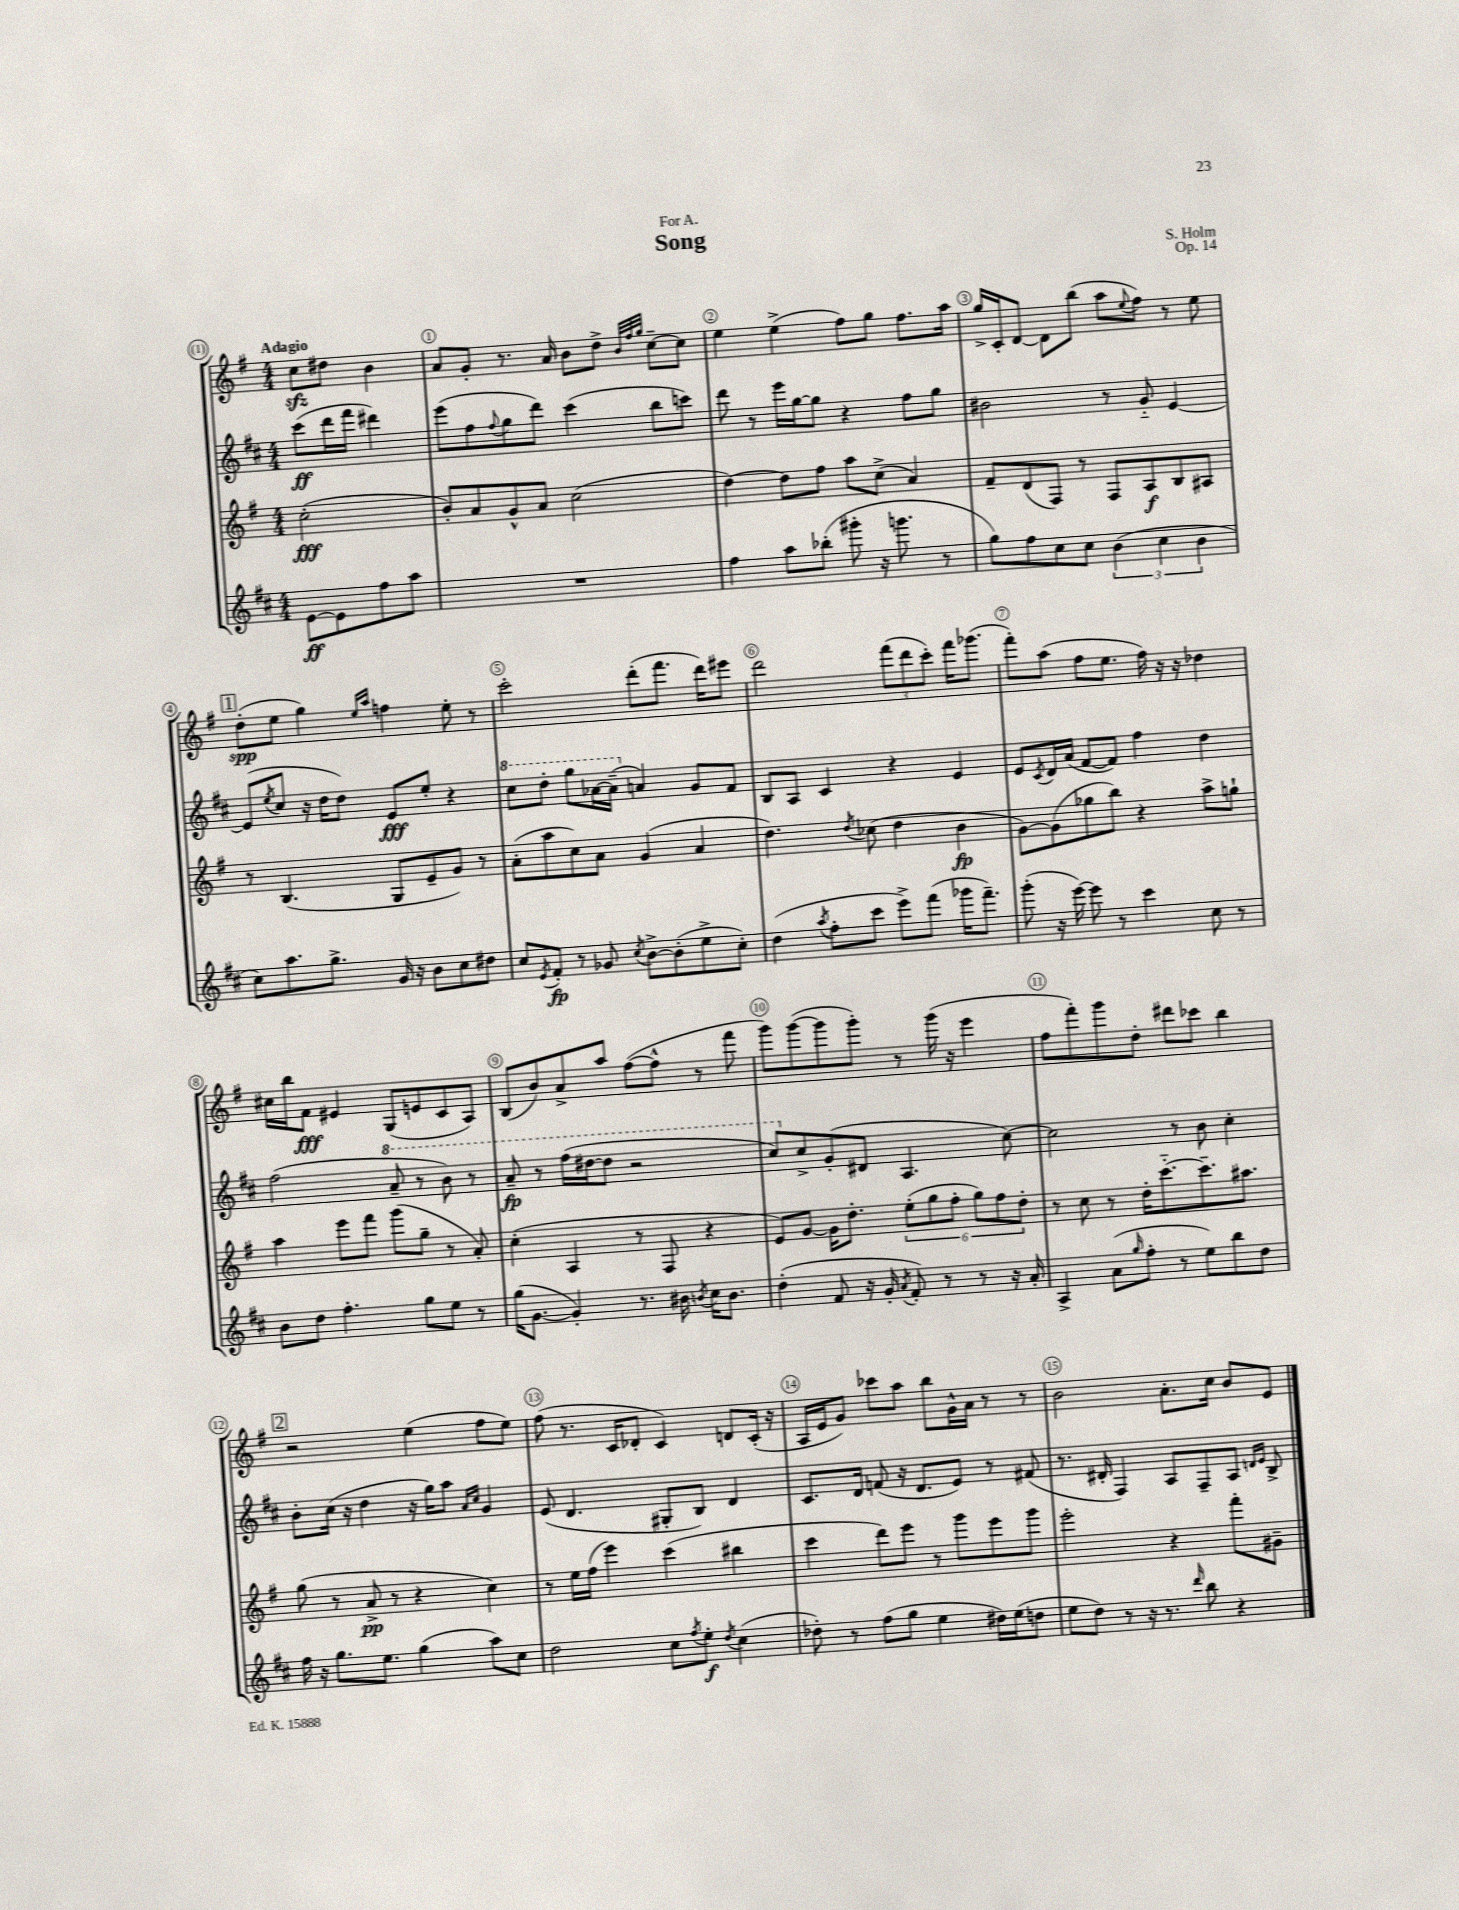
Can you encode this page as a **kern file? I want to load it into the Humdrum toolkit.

**kern	**kern	**kern	**kern
*staff4	*staff3	*staff2	*staff1
*clefG2	*clefG2	*clefG2	*clefG2
*k[f#c#]	*k[f#]	*k[f#c#]	*k[f#]
*M4/4	*M4/4	*M4/4	*M4/4
[8e	(2cc'	(8ccc#	8cc
8e]	.	16ddd	8dd#
.	.	16fff#	.
8ff#	.	4ddd#)	4b
8aa	.	.	.
=	=	=	=
1r	8b')	(8eee	8a
.	8a	8ff#	8g'
.	.	8qqff#	.
.	8g^^	8gg	8.r
.	8a	8ddd)	.
.	.	.	16a
.	(2cc	(4ccc#	8b
.	.	.	8dd^
.	.	.	32qqb
.	.	.	32qqff#
.	.	.	32qqgg
.	.	8bb	[8cc~
.	.	8ccc)	8cc]
=	=	=	=
4ff#	[4dd)	8ddd	4ee
.	.	8r	.
8aa	8dd]	16eee	(4ee^
.	.	[16gg	.
(8bb-'	8ff#	8gg]	.
8ggg#'	8aa	4r	8ff#)
16r	(8cc^	.	8gg
8.ggg	.	.	.
.	4a)	8ff#	8.ff#
8r	.	8gg	.
.	.	.	16aa
=	=	=	=
8gg)	8f#~	2b#	16gg^
.	.	.	16c'
8ff#	(8d	.	[8d
8cc#	8F#)	.	8d]
8cc#	8r	.	(8bb
(6b	8F#	8r	8aa
.	.	.	8qqee
.	8A	8g'~	8ff#)
6cc#	.	.	.
.	8B	[4e	8r
6b	.	.	.
.	8A#	.	8ee
=	=	=	=
8cc#)	8r	(8e]	(8dd'
.	.	8qee	.
8.aa	(4.B	8cc#	8ee
.	.	16r	4gg)
8.gg^	.	16dd	.
.	.	8dd)	.
.	.	.	16qqee
.	.	.	16qqaa
16g	8G	8e	4ff
16r	.	.	.
8b	8e~	8ee'	.
8cc#	8g)	4r	8ee'
8dd#	8r	.	8r
=	=	=	=
8cc#	(8a'	8ccc#	2ccc'
8qe	.	.	.
8f#'	8aa	8ddd'	.
8r	8cc)	8ggg	.
8g-	8a	[16aa-	.
.	.	(16aa-~]	.
8qcc#	.	.	.
[8b^	(4g	4a)	(8ddd'
(8b']	.	.	8.fff#
8ee^	4a	8g	.
.	.	.	16ddd)
8cc#')	.	8f#	8eee#
=	=	=	=
(4dd	4.dd)	8B	2ddd
.	.	8A	.
8qaa	.	.	.
8ff#'	.	4c#	.
.	8qdd	.	.
8ccc#	(8cc-	.	.
8eee^)	4dd	4r	(12fff#
.	.	.	12ddd
(8fff#	.	.	.
.	.	.	12ccc')
16ggg-	4b	4e	16fff#
8.fff#~)	.	.	(8.ggg-
=	=	=	=
(8ggg'	[8g)	8e	8fff#')
.	.	8qc#	.
16r	(8g]	16d	(8aa
[16eee)	.	(16a	.
8eee]	8gg-	[8f#	8ff#
8r	8bb)	8f#])	8.ee
4ccc#	4r	4ff#	.
.	.	.	16ff#)
.	.	.	16r
.	.	.	16r
8cc#	8aa^	4dd	4dd-
8r	8gg`	.	.
=	=	=	=
8b	4aa	(2ff#	16cc#
.	.	.	16bb
8dd	.	.	8f#
4.ff#'	8eee	.	4e#
.	8fff#	.	.
.	(8ggg	8aa~	(8G
8gg	8gg~	8r	8e
8ee	8r	8bb)	8c
8r	8a')	8r	8A)
=	=	=	=
(16gg	(4cc'	8aa~	(8B
[8.g	.	.	.
.	.	8r	8b)
4g'])	4A	(16fff#	8a^
.	.	[16ddd#	.
.	.	8ddd#]	8aa
8.r	8r	2r	([8ff#
.	8F#	.	8ff#^^]
16b#	.	.	.
8qb	.	.	.
16cc#	4r	.	8r
8.b	.	.	.
.	.	.	8fff#
=	=	=	=
(4dd'	8e)	8ccc#)	8ggg)
.	[8g	8cc#^	([8ggg
8f#	16g]	(8g'	8ggg]
.	8.dd'	.	.
16r	.	8d#	8ggg')
16g'	.	.	.
8qa	.	.	.
8f#')	(12ee'	4.A	8r
.	12gg	.	.
8r	.	.	(16ggg
.	12ff#'	.	.
.	.	.	16r
8r	12gg)	.	4eee
.	12ff#	.	.
16r	.	[8cc#)	.
.	12dd'	.	.
16a'	.	.	.
=	=	=	=
4A^	8r	2cc#]	8ff#
.	8cc	.	8fff#')
(8a	8r	.	8ggg
16qqgg	.	.	.
8ff#'	16dd'	.	8dd'
.	[8.ccc'~	.	.
8r	.	8r	8ddd#
8ee)	8.ccc~]	8b	8ccc-
8bb	.	4cc#'	4bb
.	8.aa#	.	.
8dd	.	.	.
=	=	=	=
16ff#	(8gg	8b'	2r
16r	.	.	.
8.gg	8r	(16cc#	.
.	.	16r	.
.	8a^	4dd	.
8.ee	.	.	.
.	8r	.	.
(4gg	4r	16r	(4ee
.	.	16gg)	.
.	.	8aa	.
.	.	16qqa	.
.	.	16qqcc#	.
8aa)	4cc)	4g	8ff#
8cc#	.	.	8ee)
=	=	=	=
2dd	8r	(8e	(8ff#
.	16ee	4.d	8.r
.	(16ff#	.	.
.	4eee)	.	.
.	.	.	16c
.	.	.	8d-'
8cc#	(4ccc	8G#'	4c)
8qff#	.	.	.
8ee'	.	8B)	.
8qdd	.	.	.
(4cc#	4bb#	4d	8d
.	.	.	(16c'
.	.	.	16r
=	=	=	=
8dd-')	4ccc	8.c#	16A
.	.	.	16e
8r	.	.	8g)
.	.	16d	.
(8ff#	8ddd)	(8f	8ccc-
8gg	8eee	16r	8aa
.	.	8.d	.
4ee	8r	.	8bb
.	8ggg	8e)	16g^^
.	.	.	16a
16dd#)	8eee	8r	8r
(16ee	.	.	.
8dd	8ggg	(8f#	8r
=	=	=	=
8ee	2eee'	8.r	2b
8dd)	.	.	.
.	.	16d#'	.
8r	.	4F#)	.
16r	.	.	.
8.r	.	.	.
.	4r	8A	8.a'
16qqddd	.	.	.
8bb	.	8F#~	.
.	.	.	16cc
4r	8fff#'	8A	8b
.	.	16qqd	.
.	.	16qqe	.
.	8g#~	8B^	8e
==	==	==	==
*-	*-	*-	*-
